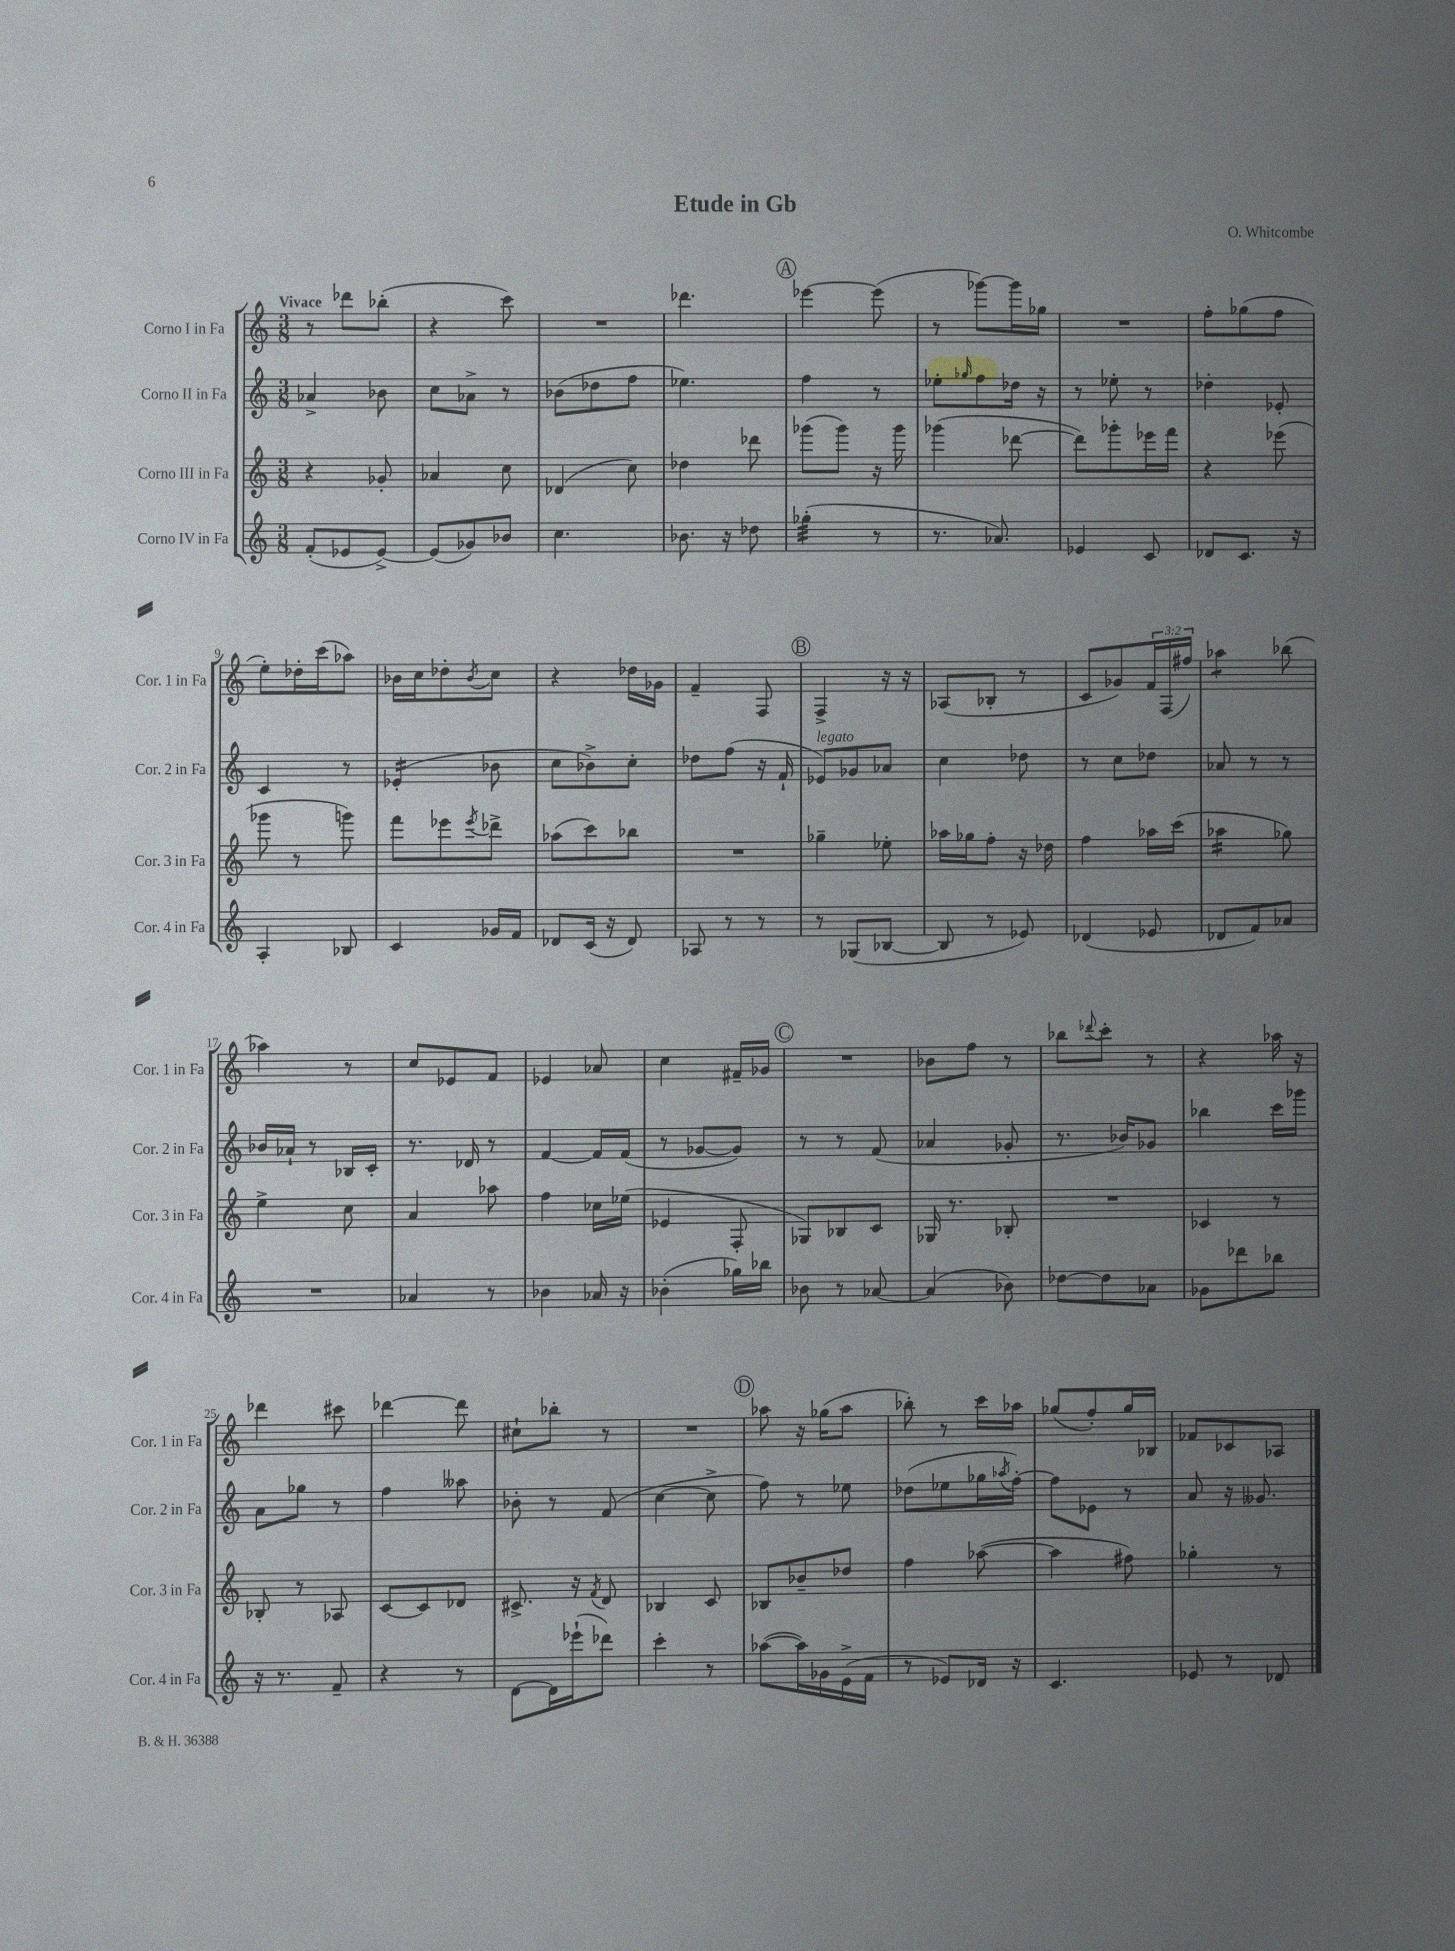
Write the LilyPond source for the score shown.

\header { title = "Etude in Gb" composer = "O. Whitcombe" }
<<
\new StaffGroup <<
\new Staff = "s0" \with { instrumentName = "Corno I in Fa" shortInstrumentName = "Cor. 1 in Fa" } {
    \clef treble \key c \major \numericTimeSignature \time 3/8 \override Staff.TupletNumber.text = #tuplet-number::calc-fraction-text \tempo "Vivace"
    r8 des'''8 bes''8-.( |
    r4 c'''8) |
    R4. |
    des'''4. |
    \mark \markup { \circle "A" } ees'''4~ ees'''8( |
    r8 ges'''8~) ges'''16 ges''16 |
    R4. |
    f''8-. ges''8( f''8 |
    e''8-.) des''16-. c'''16( aes''8) |
    bes'16 c''16 des''8-. \acciaccatura { bes'8 } c''8 |
    r4 des''16 ges'16 |
    f'4-- f8 |
    \mark \markup { \circle "B" } f4-> r16 r16 |
    aes8( bes8-. r8 |
    c'8 ges'8) \tuplet 3/2 { f'16 f16( fis''16) } |
    aes''4:8 bes''8( |
    aes''4) r8 |
    c''8 ees'8 f'8 |
    ees'4 aes'8 |
    c''4 fis'16-- ges'16 |
    \mark \markup { \circle "C" } R4. |
    bes'8 f''8 r8 |
    bes''8 \appoggiatura { des'''8 } c'''8-. r8 |
    r4 aes''16 r16 |
    des'''4 cis'''8 |
    des'''4~ des'''8 |
    cis''8-! bes''8-. r8 |
    R4. |
    \mark \markup { \circle "D" } aes''8 r16 ges''16( aes''8 |
    bes''8-.) r8 c'''16 aes''16 |
    ges''8( f''8-.) ges''16 bes16 |
    fes'8 ces'8 aes8 \bar "|." |
}
\new Staff = "s1" \with { instrumentName = "Corno II in Fa" shortInstrumentName = "Cor. 2 in Fa" } {
    \clef treble \key c \major \numericTimeSignature \time 3/8
    aes'4-> bes'8 |
    c''8 aes'8-> r8 |
    bes'8( des''8 f''8 |
    ees''4.) |
    \mark \markup { \circle "A" } f''4 r8 |
    ees''8-. \grace { ges''16 } f''8 des''16 r16 |
    r8 ees''8-. r8 |
    des''4-. ees'8-. |
    c'4 r8 |
    ees'4:16-.( bes'8 |
    c''8 bes'8->) c''8-. |
    des''8 f''8( r16 f'16-! |
    \mark \markup { \circle "B" } ees'8^\markup { \italic "legato" }) ges'8 aes'8 |
    c''4 des''8 |
    r8 c''8 des''8 |
    aes'8 r8 r8 |
    bes'16 aes'16-! r8 bes16 c'16-. |
    r8. des'16 r8 |
    f'4~ f'16 f'16( |
    r8 ges'8~ ges'8) |
    \mark \markup { \circle "C" } r8 r8 f'8( |
    aes'4 ges'8-. |
    r8. bes'16) ges'8 |
    bes''4 c'''16 ges'''16 |
    a'8 ges''8 r8 |
    f''4 aeses''8 |
    bes'8-. r8 f'8( |
    c''4~ c''8-> |
    \mark \markup { \circle "D" } f''8) r8 ees''8 |
    des''8( ees''8 ges''16 \acciaccatura { aes''8 } f''16~-.) |
    f''8 ees'8 r8 |
    a'8 r16 geses'8. \bar "|." |
}
\new Staff = "s2" \with { instrumentName = "Corno III in Fa" shortInstrumentName = "Cor. 3 in Fa" } {
    \clef treble \key c \major \numericTimeSignature \time 3/8
    r4 ges'8-. |
    aes'4 c''8 |
    des'4( c''8) |
    des''4 des'''8 |
    \mark \markup { \circle "A" } ges'''8( ges'''8) r16 ges'''16 |
    ges'''4( des'''8~ |
    des'''8) ges'''8-. ees'''16 f'''16 |
    r4 ees'''8( |
    ges'''8 r8 g'''8) |
    f'''8 ees'''8 \acciaccatura { ees'''8 } des'''8-> |
    aes''8( c'''8) bes''8 |
    R4. |
    \mark \markup { \circle "B" } ges''4-- ees''8-. |
    aes''16 ges''16 f''8-. r16 des''16 |
    f''4 aes''16 c'''16( |
    aes''4:16 ges''8) |
    e''4-> c''8 |
    a'4 aes''8 |
    f''4 ces''16 ees''16( |
    ees'4 f8-. |
    \mark \markup { \circle "C" } ges8) bes8 c'8 |
    ges16 r8. bes8-. |
    R4. |
    ces'4 r8 |
    bes8-. r8 aes8 |
    c'8~ c'8 des'8 |
    cis'8.-> r16 \acciaccatura { f'8 } d'8 |
    bes4 c'8 |
    \mark \markup { \circle "D" } bes8 bes'8-- des''8 |
    f''4 aes''8~( |
    aes''4 fis''8) |
    ges''4-. r8 \bar "|." |
}
\new Staff = "s3" \with { instrumentName = "Corno IV in Fa" shortInstrumentName = "Cor. 4 in Fa" } {
    \clef treble \key c \major \numericTimeSignature \time 3/8
    f'8-.( ees'8 ees'8~->) |
    ees'8( ges'8) bes'8 |
    c''4. |
    bes'8. r16 des''8 |
    \mark \markup { \circle "A" } ges''4:32-.( r8 |
    r8. aes'8.) |
    ees'4 c'8 |
    des'8 c'8. r16 |
    a4-. bes8 |
    c'4 ges'16 f'16 |
    des'8 c'16( r16 des'8) |
    aes8 r8 r8 |
    \mark \markup { \circle "B" } r8 ges8( bes8~ |
    bes8 r8 ees'8) |
    des'4( ees'8 |
    des'8 f'8) aes'8 |
    R4. |
    aes'4 r8 |
    bes'4 aes'16 r16 |
    bes'4-.( ges''16) bes''16 |
    \mark \markup { \circle "C" } bes'8 r8 aes'8~ |
    aes'4( bes'8) |
    des''8~ des''8 aes'8 |
    ges'8 des'''8 bes''8 |
    r16 r8. f'8-- |
    r4 r8 |
    d'8~ d'16 ees'''16-!( des'''8) |
    c'''4-. r8 |
    \mark \markup { \circle "D" } aes''8~( aes''16) ges'16 e'16->( f'16 |
    r8 ees'8) des'16 r16 |
    c'4. |
    ees'8 r8 des'8 \bar "|." |
}
>>
>>
